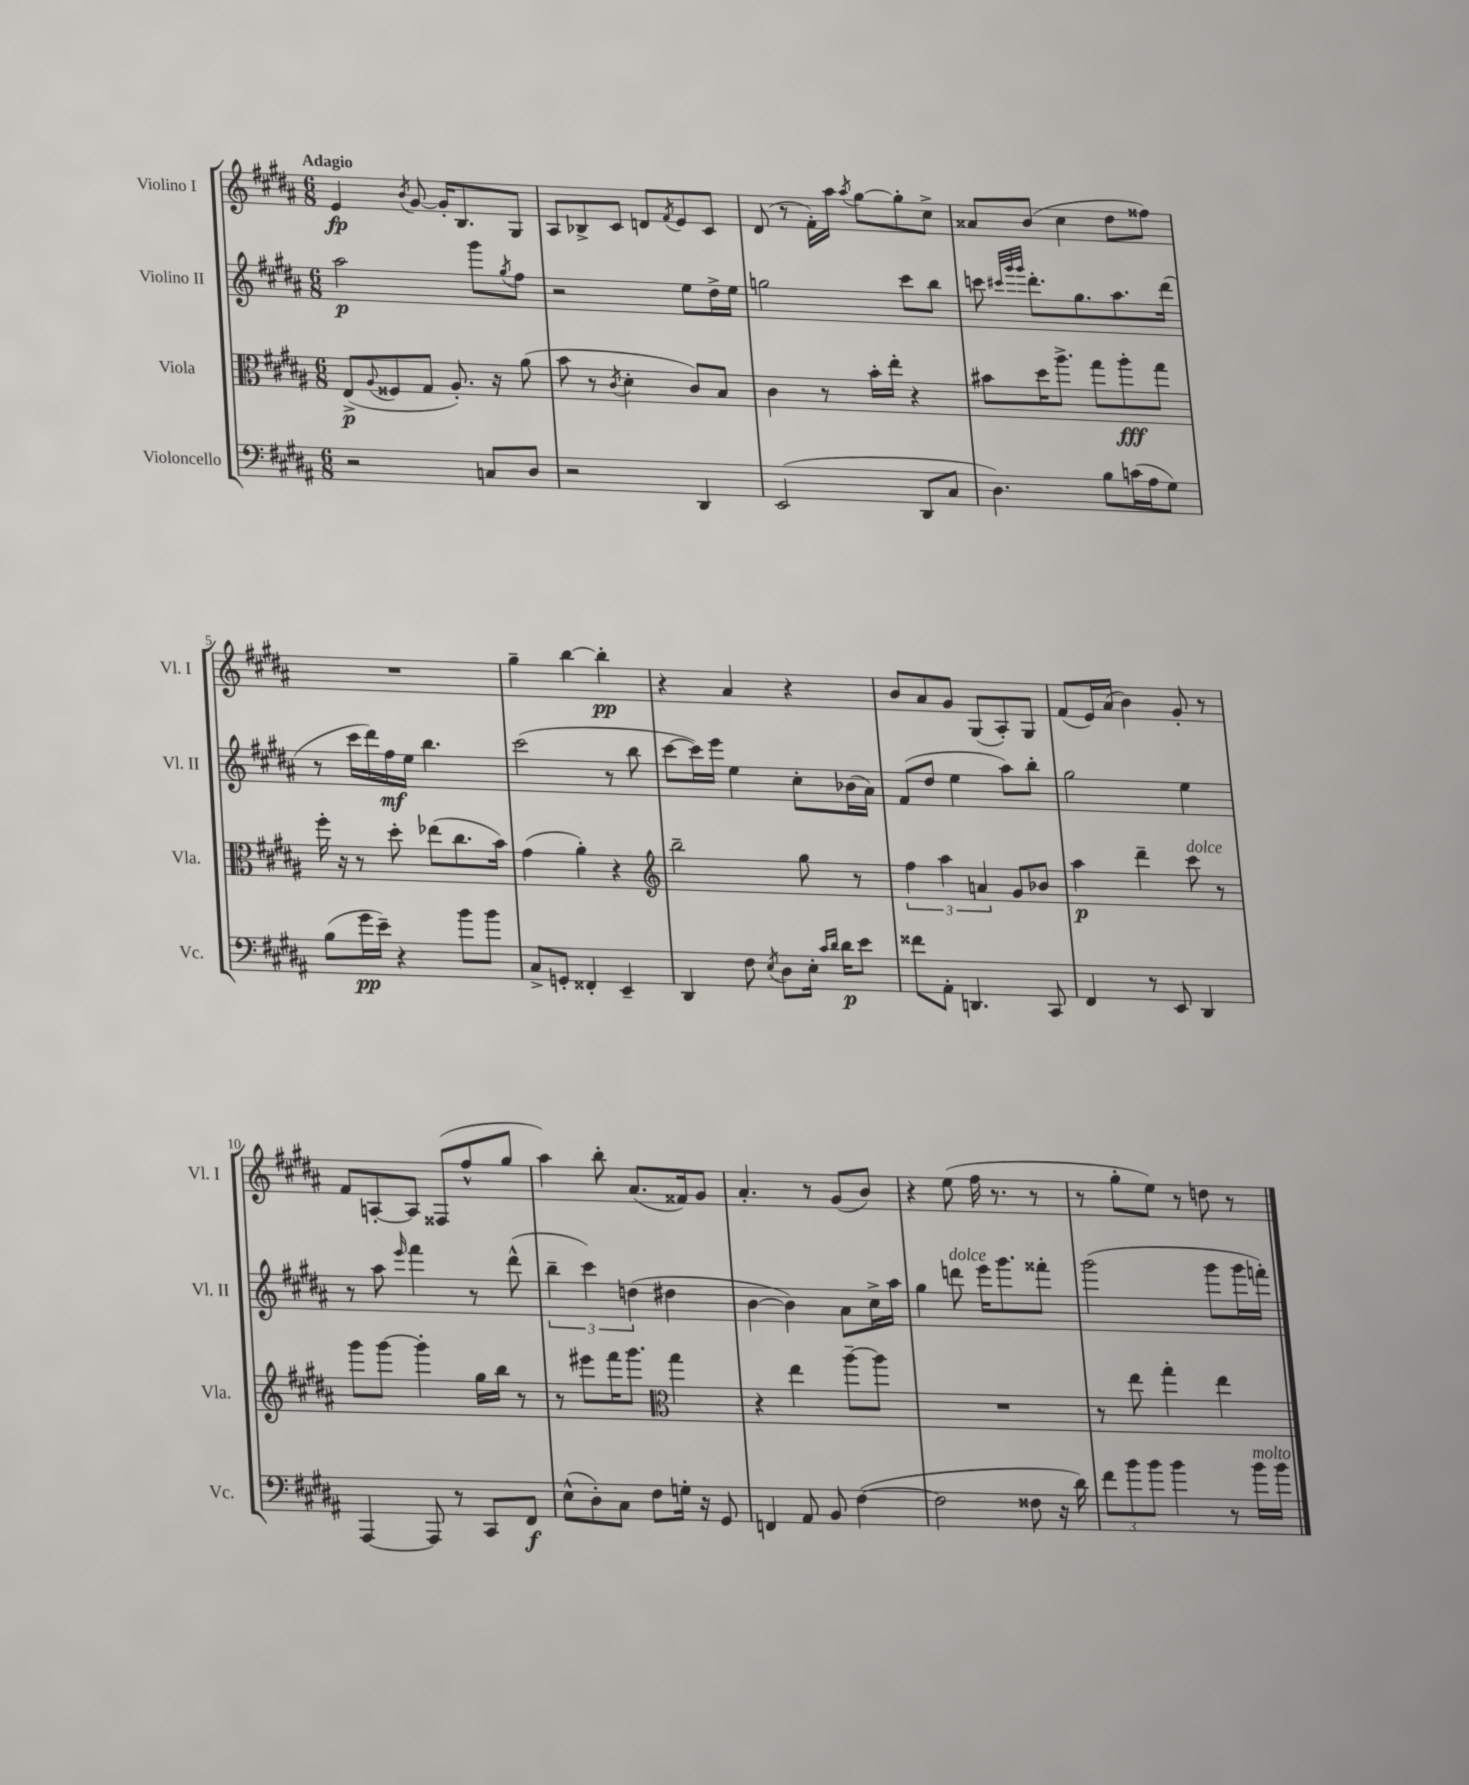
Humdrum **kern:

**kern	**dynam	**kern	**dynam	**kern	**dynam	**kern	**dynam
*part4	*part4	*part3	*part3	*part2	*part2	*part1	*part1
*staff4	*staff4	*staff3	*staff3	*staff2	*staff2	*staff1	*staff1
*I"Violoncello	*	*I"Viola	*	*I"Violino II	*	*I"Violino I	*
*I'Vc.	*	*I'Vla.	*	*I'Vl. II	*	*I'Vl. I	*
*clefF4	*	*clefC3	*	*clefG2	*	*clefG2	*
*k[f#c#g#d#a#]	*	*k[f#c#g#d#a#]	*	*k[f#c#g#d#a#]	*	*k[f#c#g#d#a#]	*
*M6/8	*	*M6/8	*	*M6/8	*	*M6/8	*
=1	=1	=1	=1	=1	=1	=1	=1
!	!	!	!	!	!	!LO:TX:a:B:t=Adagio	!
2r	.	(8E^/L	p	2aa#\	p	4e/	fp
.	.	8qqA#/	.	.	.	.	.
.	.	8F##X/	.	.	.	.	.
.	.	.	.	.	.	8qb/	.
.	.	8G#/J	.	.	.	[8g#/	.
.	.	8.A#'/)	.	.	.	16g#'/KL]	.
.	.	.	.	.	.	8.B/	.
8Cn/L	.	.	.	8ggg#\L	.	.	.
.	.	16r	.	.	.	.	.
.	.	.	.	8qgg#/	.	.	.
8D#/J	.	(8a#\	.	8ff#\J	.	8G#/J	.
=2	=2	=2	=2	=2	=2	=2	=2
2r	.	8b\	.	2r	.	8A#/L	.
.	.	8r	.	.	.	8B-X^/	.
.	.	8qc#/	.	.	.	.	.
.	.	4d#'\	.	.	.	8c#/J	.
.	.	.	.	.	.	8dn/L	.
.	.	.	.	.	.	8qf#/	.
4DD#/	.	8c#/L)	.	8ee\L	.	8e/	.
.	.	8B/J	.	16dd#^\L	.	8c#/J	.
.	.	.	.	16ee\JJ	.	.	.
=3	=3	=3	=3	=3	=3	=3	=3
(2EE/	.	4c#\	.	2ggn\	.	(8d#/	.
.	.	.	.	.	.	8r	.
.	.	8r	.	.	.	16f#'\LL)	.
.	.	.	.	.	.	16aa#\JJ	.
.	.	.	.	.	.	8qaa#/	.
.	.	16b'\LL	.	.	.	[8gg#\L	.
.	.	16ee'\JJ	.	.	.	.	.
8DD#/L	.	4r	.	8ccc#\L	.	8gg#'\]	.
8C#/J	.	.	.	8bb\J	.	8cc#^\J	.
=4	=4	=4	=4	=4	=4	=4	=4
4.D#\)	.	8b#X\L	.	8cccn\	.	8a##X/L	.
.	.	.	.	32qqccc#X/LLL	.	.	.
.	.	.	.	32qqggg#/	.	.	.
.	.	.	.	32qqggg#/JJJ	.	.	.
.	.	16dd#\K	.	8.ddd#'\L	.	(8b/J	.
.	.	8.aa#^\J	.	.	.	.	.
.	.	.	.	.	.	4cc#\	.
.	.	.	.	8.gg#\	.	.	.
8B\L	.	8gg#\L	.	.	.	.	.
(16cn\L	.	8aa#'\	fff	8.aa#\	.	8dd#\L	.
16A#\J	.	.	.	.	.	.	.
8G#\J)	.	8gg#\J	.	.	.	8ff##X\J)	.
.	.	.	.	(16ddd#\Jk	.	.	.
!!LO:LB:g=z
=5	=5	=5	=5	=5	=5	=5	=5
(8B\L	.	16ff#'\	.	8r	.	2.r	.
.	.	16r	.	.	.	.	.
16g#\L	pp	8r	.	16ccc#\LL	.	.	.
16e~\JJ)	.	.	.	16ddd#\)	.	.	.
4r	.	8dd#'\	.	16ff#\	mf	.	.
.	.	.	.	16ee\JJ	.	.	.
.	.	(8ee-X\L	.	4.bb\	.	.	.
8b\L	.	8.cc#\	.	.	.	.	.
8b\J	.	.	.	.	.	.	.
.	.	16b\Jk)	.	.	.	.	.
=6	=6	=6	=6	=6	=6	=6	=6
8C#^/L	.	(4g#\	.	(2ccc#\	.	4gg#~\	.
8GGn'/J	.	.	.	.	.	.	.
4FF##X'/	.	4a#'\)	.	.	.	[4bb\	.
4EE~/	.	4r	.	8r	.	4bb'\]	pp
.	.	.	.	8bb\	.	.	.
=7	=7	=7	=7	=7	=7	=7	=7
*	*	*clefG2	*	*	*	*	*
4DD#/	.	2bb~\	.	[8ccc#\L	.	4r	.
.	.	.	.	16ccc#\L])	.	.	.
.	.	.	.	16eee\JJ	.	.	.
8F#\	.	.	.	4ee\	.	4a#/	.
8qE/	.	.	.	.	.	.	.
8D#\L	.	.	.	.	.	.	.
16E'\Jk	.	8gg#\	.	8cc#'\L	.	4r	.
16qqc#/LL	.	.	.	.	.	.	.
16qqd#/JJ	.	.	.	.	.	.	.
16d#\KL	p	.	.	.	.	.	.
8e\J	.	8r	.	(16b-X\L	.	.	.
.	.	.	.	16a#\JJ)	.	.	.
=8	=8	=8	=8	=8	=8	=8	=8
8f##X\L	.	6ff#\	.	(8f#/L	.	8b/L	.
8AA#'\J	.	.	.	8dd#/J	.	8a#/	.
.	.	6aa#\	.	.	.	.	.
4.DDn/	.	.	.	4ee\	.	8g#/J	.
.	.	6an/	.	.	.	.	.
.	.	.	.	.	.	(8G#/L	.
.	.	8g#/L	.	8aa#\L)	.	8A#'/)	.
8CC#/	.	8b-X/J	.	8bb'\J	.	8G#/J	.
=9	=9	=9	=9	=9	=9	=9	=9
4FF#/	.	4aa#\	p	2gg#\	.	(8f#/L	.
.	.	.	.	.	.	16e/L)	.
.	.	.	.	.	.	(16a#/JJ	.
8r	.	4ddd#~\	.	.	.	4b\)	.
8EE/	.	.	.	.	.	.	.
!	!	!LO:TX:a:i:t=dolce	!	!	!	!	!
4DD#/	.	8ccc#\	.	4ee\	.	8g#'/	.
.	.	8r	.	.	.	8r	.
!!LO:LB:g=z
=10	=10	=10	=10	=10	=10	=10	=10
[4AAA#/	.	8ggg#\L	.	8r	.	8f#/L	.
.	.	[8ggg#\J	.	8aa#\	.	[8An'/	.
.	.	.	.	16qqeee/	.	.	.
8AAA#/]	.	4ggg#'\]	.	4fff#\	.	8A/J]	.
8r	.	.	.	.	.	(8F##X/L	.
8CC#/L	.	16gg#\LL	.	8r	.	8ff#^^/	.
.	.	16bb\JJ	.	.	.	.	.
8FF#/J	f	8r	.	(8ddd#^^\	.	8gg#/J	.
=11	=11	=11	=11	=11	=11	=11	=11
(8E^^\L	.	8r	.	6bb~\	.	4aa#\)	.
8D#'\)	.	8eee#X\L	.	.	.	.	.
.	.	.	.	6ccc#\)	.	.	.
8C#\J	.	16fff#\K	.	.	.	8bb'\	.
.	.	8.ggg#\J	.	.	.	.	.
.	.	.	.	(6ddn\	.	.	.
8F#\L	.	.	.	.	.	(8.a#/L	.
*	*	*clefC3	*	*	*	*	*
16Gn'\Jk	.	4gg#\	.	4dd#X\	.	.	.
16r	.	.	.	.	.	16f##X/k)	.
8GG#/	.	.	.	.	.	8g#/J	.
=12	=12	=12	=12	=12	=12	=12	=12
4FFn/	.	4r	.	[4b\	.	4.a#'/	.
8AA#/	.	4ee\	.	4b\])	.	.	.
8BB/	.	.	.	.	.	8r	.
([4F#\	.	[8aa#~\L	.	8a#\L	.	(8g#/L	.
.	.	8aa#\J]	.	16cc#^\L	.	8b/J)	.
.	.	.	.	16aa#\JJ	.	.	.
=13	=13	=13	=13	=13	=13	=13	=13
2F#\]	.	2.r	.	4gg#\	.	4r	.
!	!	!	!	!LO:TX:a:i:t=dolce	!	!	!
.	.	.	.	8dddn\	.	(8ee\	.
.	.	.	.	16eee\KL	.	16ff#\	.
.	.	.	.	8.ggg#\	.	8.r	.
8F##X\	.	.	.	.	.	.	.
16r	.	.	.	8fff##X'\J	.	8r	.
16d#\)	.	.	.	.	.	.	.
=14	=14	=14	=14	=14	=14	=14	=14
12f#\L	.	8r	.	(2ggg#\	.	8r	.
12b\	.	.	.	.	.	.	.
.	.	8ee\	.	.	.	8gg#'\L	.
12b\J	.	.	.	.	.	.	.
4b\	.	4gg#'\	.	.	.	8ee\J)	.
.	.	.	.	.	.	8r	.
8r	.	4ee\	.	8ggg#\L	.	8ddn\	.
!LO:TX:a:i:t=molto	!	!	!	!	!	!	!
16b\LL	.	.	.	16ggg#\L	.	8r	.
16b\JJ	.	.	.	16fffn'\JJ)	.	.	.
==	==	==	==	==	==	==	==
*-	*-	*-	*-	*-	*-	*-	*-
